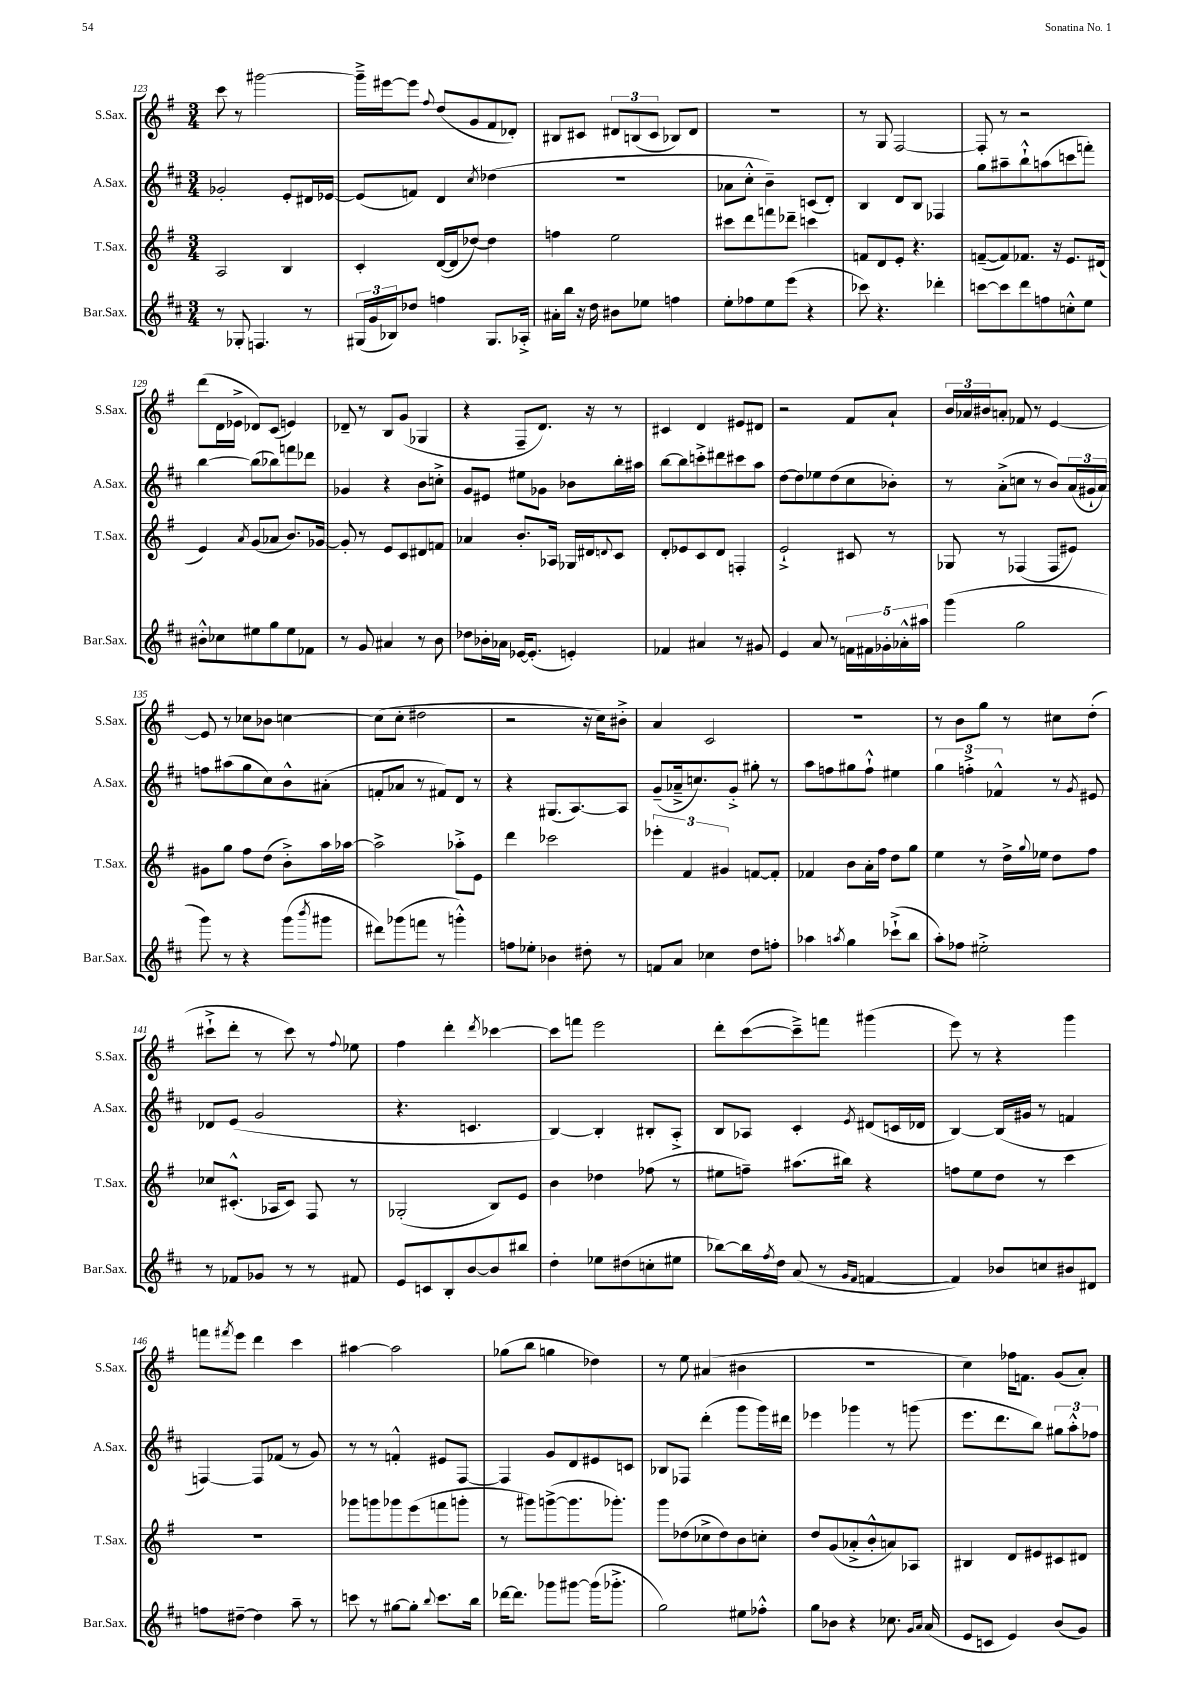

**kern	**kern	**kern	**kern
*staff4	*staff3	*staff2	*staff1
*clefG2	*clefG2	*clefG2	*clefG2
*k[f#c#]	*k[f#]	*k[f#c#]	*k[f#]
*M3/4	*M3/4	*M3/4	*M3/4
8r	2A	2g-'	8ccc
8G-'	.	.	8r
4.F	.	.	[2ggg#
.	4B	8e'	.
8r	.	16d#	.
.	.	[16e-	.
=	=	=	=
(24G#	4c'	(8e-]	16ggg#~^]
24g	.	.	.
.	.	.	[16eee#
24B-)	.	.	.
8dd-	.	8f)	8eee#]
.	.	.	8qqff#
4ff	([16d	4d	(8dd
.	16d]	.	.
.	[8dd-)	.	8g
.	.	8qcc#	.
8.G#	4dd-]	(4dd-	8f#
.	.	.	8d-')
16A-'^	.	.	.
=	=	=	=
16a#'	4ff	2.r	8B#
16bb	.	.	.
16r	.	.	8c#
16dd	.	.	.
8b#	2ee	.	12d#
.	.	.	(12B
8ee-	.	.	.
.	.	.	12c#
4ff	.	.	8B-)
.	.	.	8d#
=	=	=	=
8ee'	8ccc#	8a-	2.r
8ff-	8ddd	8cc#'^^	.
8ee	8fff	4b~)	.
(8eee	8ddd-~	.	.
4r	4ccc	(8c	.
.	.	8d')	.
=	=	=	=
8ccc-)	8f	4B	8r
4.r	8d	.	8G
.	8e'	8d	[2F#
.	4.r	8B	.
4ddd-'	.	4F-	.
=	=	=	=
[8ccc	([8f~	8gg	8F#']
8ccc]	8f])	8aa#~	8r
8ddd	8.f-	8bb`^^	2r
8ff	.	(8aa	.
.	16r	.	.
8cc'^^	8.e	8ccc	.
8ee	.	8fff')	.
.	(16d#	.	.
=	=	=	=
8b#'^^	4e)	[4bb	(8ddd
8cc-	.	.	16d
.	.	.	16e-^
.	8qa	.	.
8ee#	(8g	(8bb]	8d-)
8gg	8a-	8bb-)	(8c
8ee#	8.b)	8fff	4e)
8f-	.	8ddd-	.
.	[16g-	.	.
=	=	=	=
8r	8g-']	4g-	8d-~
8g	8r	.	8r
4a#	8e	4r	8B
.	8c	.	(8g
8r	8d#	8b	4G-
8b	8f	8cc'^	.
=	=	=	=
8dd-	4a-	8g	4r
16b-'	.	8e#	.
16a-	.	.	.
[16e-	8.b'	8ee#	8F#~
(8.e-']	.	.	.
.	.	8g-	8.d)
.	16A-	.	.
4e')	16G-	8b-	.
.	16d#	.	16r
.	8qqd	.	.
.	8c	16bb'	8r
.	.	16aa#	.
=	=	=	=
4f-	8d'	[8bb	4c#
.	8e-	8bb]	.
4a#	8c	8ccc'^	4d
.	8d	8ddd#	.
8r	4F'	8ccc#	8e#
8g#	.	8aa	8d#
=	=	=	=
4e	2e`^	[8dd	2r
.	.	8dd]	.
8a	.	8ee-	.
8r	.	(8dd	.
20f	8c#	8cc#	8f#
20f#	.	.	.
20g-'	.	.	.
.	8r	8b-')	8a`
20a-'^^	.	.	.
20aa#	.	.	.
=	=	=	=
(4ggg	8G-	8r	24b
.	.	.	24a-
.	.	.	24b#
.	8r	(8a'^	8a'
2gg	(4F-	8cc	8f-
.	.	8r	8r
.	8F-	8b)	[4e
.	8e#)	(24a	.
.	.	24g#`	.
.	.	24a)	.
=	=	=	=
8ggg)	8g#	8ff	8e]
8r	8gg	(8aa#	8r
4r	8ff#	8gg	8cc-
.	(8dd	8cc#)	8b-
(8ggg	8b'^)	8b^^	[4cc
8qbbb	.	.	.
8ggg#	16aa	(8a#'	.
.	[16aa-	.	.
=	=	=	=
8ddd#)	2aa-^]	8f'	(8cc]
(8ggg-	.	8a-	8cc'
8fff	.	8r	2dd#
8r	.	8f#)	.
4ggg'^^)	8aa-'^	8d	.
.	8e	8r	.
=	=	=	=
8ff	4ddd	4r	2r
8ee-'	.	.	.
4b-	2ccc-	(8.G#	.
.	.	[8.A)	.
8dd#'	.	.	16r
.	.	.	16cc)
8r	.	8A]	8b#'^
=	=	=	=
8f	6eee-'	(8g~	4a
8a	.	16a-~^	.
.	6f#	.	.
.	.	8.cc)	.
4cc-	.	.	2c
.	6g#	.	.
.	.	8g'^	.
8dd	[8f	8gg#'	.
8ff'	8f']	8r	.
=	=	=	=
4aa-	4f-	8aa	2.r
.	.	8ff	.
8qaa	.	.	.
4gg	8b	8gg#	.
.	16a'	8ff`^^	.
.	16ff#	.	.
(8ccc-`^	8dd	4ee#	.
8bb	8gg	.	.
=	=	=	=
8aa')	4ee	6gg	8r
8ff-	.	.	8b
.	.	6ff'^	.
2ee#'^	8r	.	8gg
.	.	6f-^^	.
.	16dd^	.	8r
.	8qqgg	.	.
.	16ee-	.	.
.	8dd	8r	8cc#
.	.	8qg	.
.	8ff#	8e#	(8dd'
=	=	=	=
8r	8cc-	8d-	8ccc#`^
8f-	(8.c#'^^	(8e	8ddd'
8g-	.	2g	8r
.	16A-	.	.
8r	8c#)	.	8ccc#)
8r	8F#	.	8r
.	.	.	8qqff#
8f#	8r	.	8ee-
=	=	=	=
8e	(2G-'	4.r	4ff#
8c	.	.	.
8B'	.	.	4ddd'
[8b	.	4.c	.
.	.	.	8qddd
8b]	8B)	.	[4ccc-
8bb#	8e	.	.
=	=	=	=
4dd'	4b	[4B)	8ccc-]
.	.	.	8fff
8ee-	4dd-	4B']	2eee
(8dd#	.	.	.
8cc'	(8ff-	8B#'	.
8ee#	8r	8A'^	.
=	=	=	=
[8bb-)	8ee#	8B	8ddd'
16bb-]	8ff~)	8A-	([8ccc
8qff#	.	.	.
16dd	.	.	.
(8a	(8.aa#	4c#'	8ccc~^])
8r	.	.	8fff
.	16bb#)	.	.
16qqg	.	.	.
16qqf#	.	8qe	.
[4f	4r	(8d#	(4ggg#
.	.	16c	.
.	.	16d-	.
=	=	=	=
4f])	8ff	[4B)	8eee)
.	8ee	.	8r
8b-	8dd	(16B]	4r
.	.	16g#	.
8cc	8r	8r	.
8b#	4ccc	4f	4ggg
8d#	.	.	.
=	=	=	=
8ff	2.r	[4F)	8fff
.	.	.	8qfff#
[8dd#~	.	.	8eee
4dd#]	.	8F]	4ddd
.	.	(8f-	.
8aa~	.	8r	4ccc
8r	.	8g)	.
=	=	=	=
8ccc	8ggg-	8r	[4aa#
8r	8ggg	8r	.
[8gg#	8ggg-	4f'^^	2aa#]
8gg#']	(8eee	.	.
8qqbb	.	.	.
8.ccc	8fff	8e#	.
.	8ggg'	[8F#	.
16bb	.	.	.
=	=	=	=
[16ddd-	8r	4F#]	(8gg-
8.ddd-]	.	.	.
.	8ggg#)	.	8bb
8ggg-	([8ggg^	8g	4gg
[8ggg#	8.ggg]	8d	.
(16ggg#]	.	8e#	4dd-)
8.ggg-'^	8.ggg-')	.	.
.	.	8c	.
=	=	=	=
2gg)	8ggg	8B-	8r
.	(8dd-	8F-	8ee
.	8cc-^	(4ddd'	(4a#
.	8dd-)	.	.
8ee#	8b	8ggg	4b#
8ff-'^^	8cc'	16ggg)	.
.	.	16ddd#	.
=	=	=	=
8gg	8dd	4eee-	2.r
8b-	(8g	.	.
4r	8a-'^	4ggg-	.
.	8b'^^	.	.
8.cc-	8a)	8r	.
.	8A-	(8ggg	.
16qqg	.	.	.
16qqa	.	.	.
(16a	.	.	.
=	=	=	=
8e	4B#	8.eee	4cc)
8c	.	.	.
.	.	8.ddd	.
4e)	8d	.	16ff-
.	.	.	8.f
.	8e#	8bb)	.
(8b	8c#	12gg#	(8g
.	.	12aa'^^	.
8g)	8d#	.	8a')
.	.	12ff-	.
==	==	==	==
*-	*-	*-	*-
